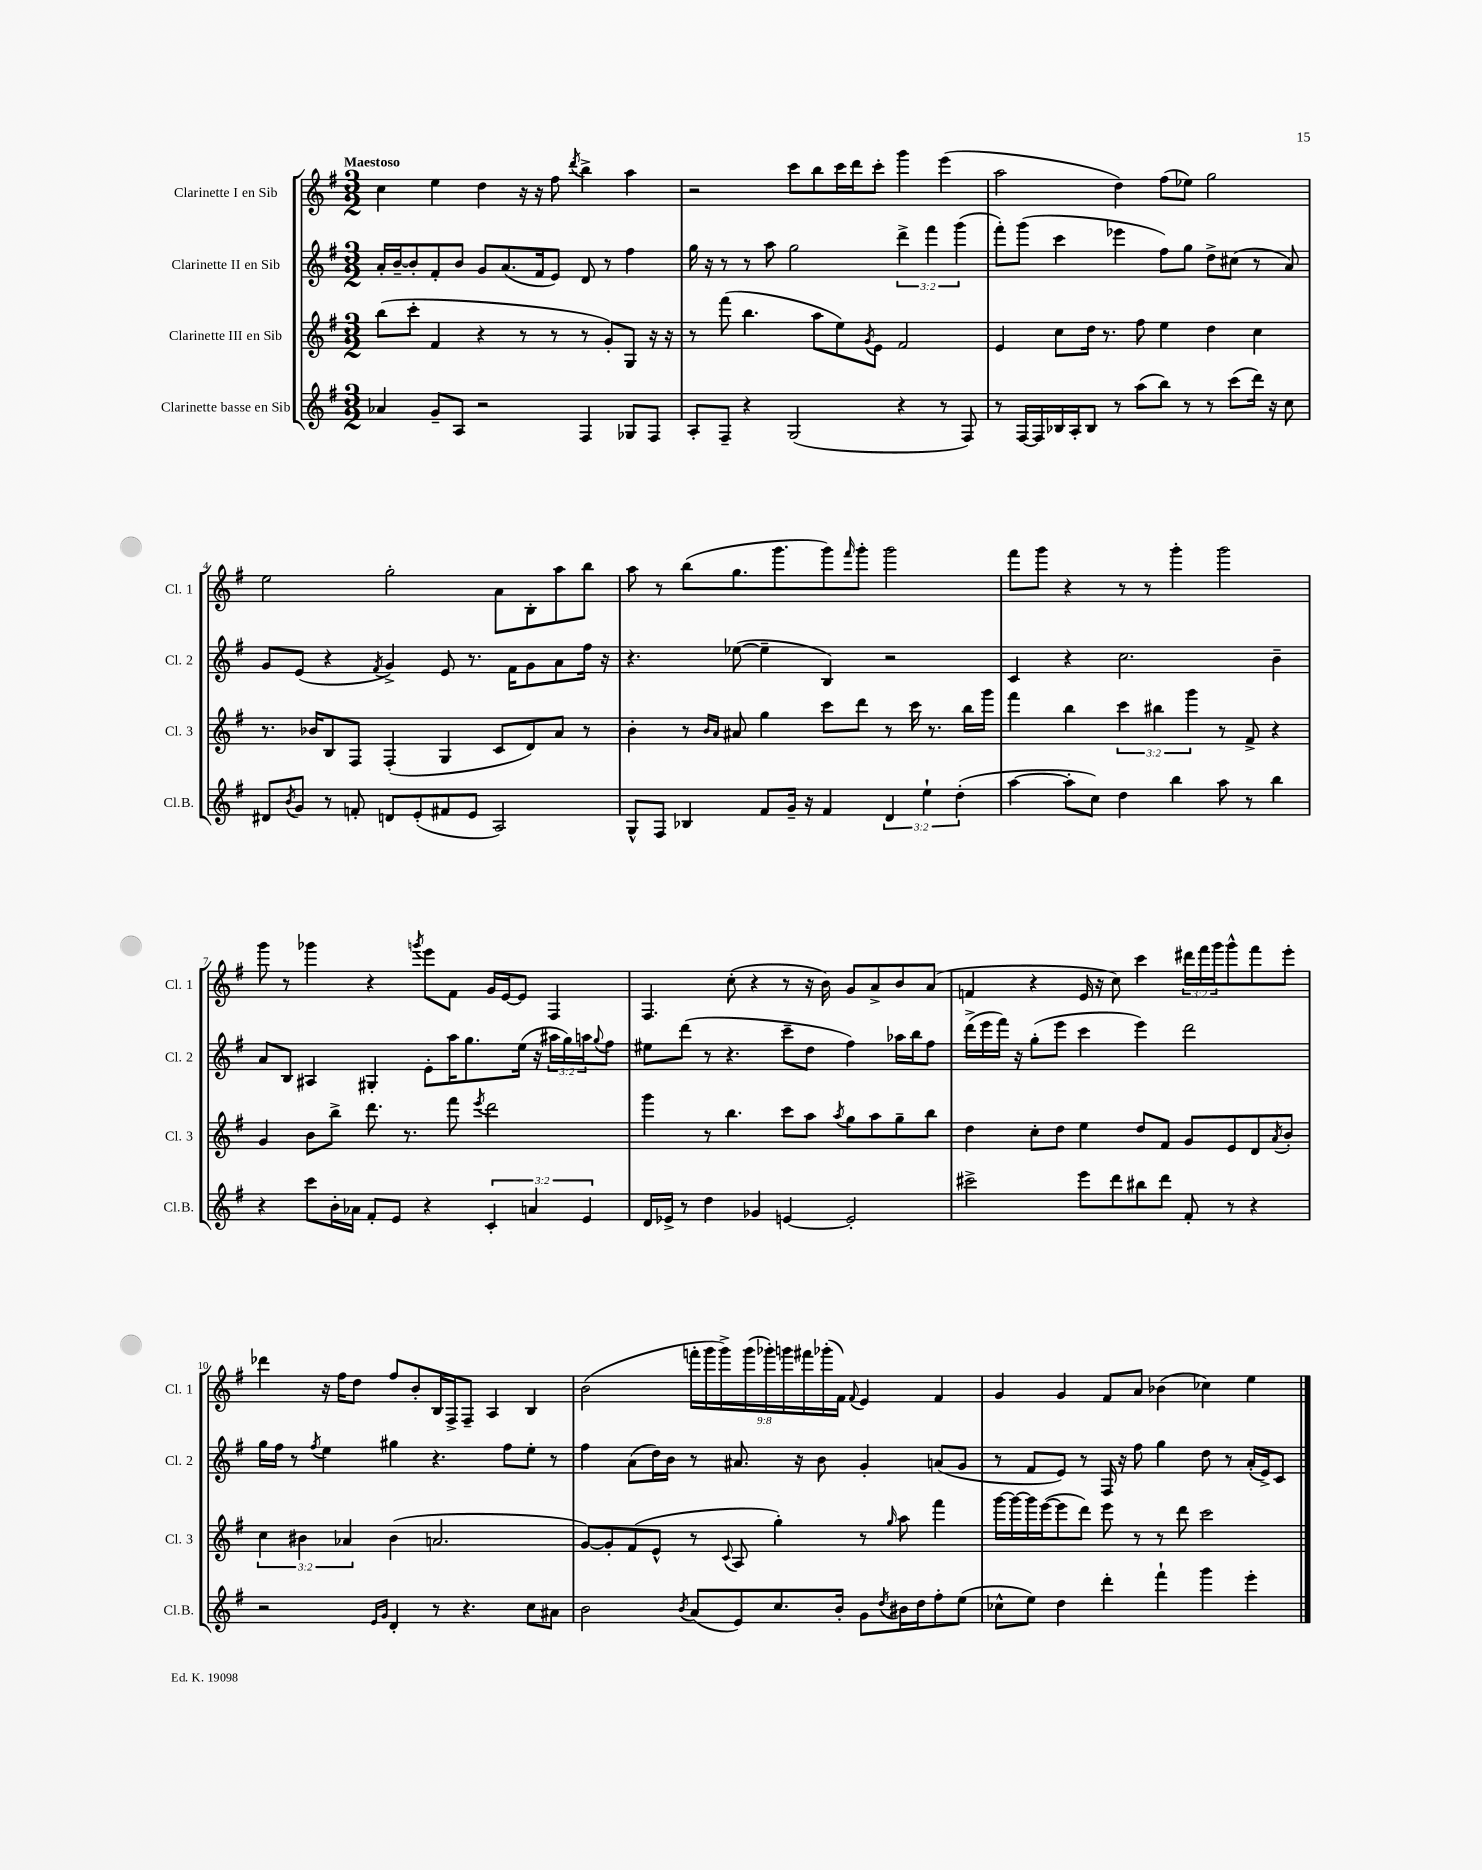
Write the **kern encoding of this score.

**kern	**kern	**kern	**kern
*staff4	*staff3	*staff2	*staff1
*clefG2	*clefG2	*clefG2	*clefG2
*k[f#]	*k[f#]	*k[f#]	*k[f#]
*M3/2	*M3/2	*M3/2	*M3/2
4a-/	(8bb\L	16a'/LL	4cc\
.	.	[16b~/J	.
.	8ccc'\J	8b'/]	.
8g~/L	4f#/	8f#'/	4ee\
8A/J	.	8b/J	.
2r	4r	8g/L	4dd\
.	.	(8.a/	.
.	8r	.	16r
.	.	16f#/k	16r
.	8r	8e/J)	8ff#\
.	.	.	8qddd/
4F#/	8r	8d/	4bb^\
.	8g'/L)	8r	.
8G-/L	8G/J	4ff#\	4aa\
8F#/J	16r	.	.
.	16r	.	.
=	=	=	=
8A'/L	8r	16gg\	2r
.	.	16r	.
8F#~/J	(8fff#\	8r	.
4r	4.bb\	8r	.
.	.	8aa\	.
(2G/	.	2gg\	8ccc\L
.	8aa\L	.	8bb\
.	8ee\)	.	16ccc\L
.	.	.	16ddd\J
.	8qg/	.	.
.	8e\J	.	8ccc'\J
4r	2f#/	6ddd^\	4ggg\
.	.	6fff#\	.
8r	.	.	(4eee\
.	.	(6ggg\	.
8F#/)	.	.	.
=	=	=	=
8r	4e/	8fff#'\L)	2aa\
[16F#/LL	.	(8ggg\J	.
16F#/]	.	.	.
16B-/	8cc\L	4ccc\	.
16A'/J	.	.	.
8B-/J	16dd\Jk	.	.
.	8.r	.	.
8r	.	4eee-\	4dd\)
(8aa\L	8ff#\	.	.
8bb\J)	4ee\	8ff#\L)	(8ff#\L
8r	.	8gg\J	8ee-\J)
8r	4dd\	8dd^\L	2gg\
(8ccc\L	.	(8cc#\J	.
16ddd\Jk)	4cc\	8r	.
16r	.	.	.
8cc\	.	8a/)	.
=	=	=	=
8d#/L	8.r	8g/L	2ee\
8qb/	.	.	.
8g/J	.	(8e/J	.
.	16b-/LK	.	.
8r	8B/	4r	.
8f'/	8F#/J	.	.
.	.	8qf#/	.
8d/L	(4F#'/	4g^/)	2gg'\
(8e'/	.	.	.
8f#/	4G/	8e/	.
8e/J	.	8.r	.
2A/)	8c/L	.	8a\L
.	.	16f#\LK	.
.	8d/)	8g\	8B'\
.	8a/J	8a\	8aa\
.	8r	16ff#\Jk	8bb\J
.	.	16r	.
=	=	=	=
8G^^/L	4b'\	4.r	8aa\
8F#/J	.	.	8r
4B-/	8r	.	(8bb\L
.	16qqb/LL	.	.
.	16qqa/JJ	.	.
.	8a#/	([8ee-\	8.gg\
8f#/L	4gg\	4ee-~\]	.
.	.	.	8.ggg\
16g~/Jk	.	.	.
16r	.	.	.
4f#/	8ccc\L	4B/)	8ggg\)
.	.	.	16qqfff#/
.	8ddd\J	.	8ggg'\J
6d/	8r	2r	2ggg\
.	16ccc\	.	.
6ee`\	.	.	.
.	8.r	.	.
(6dd'\	.	.	.
.	16bb\LL	.	.
.	16ggg\JJ	.	.
=	=	=	=
[4aa\	4fff#\	4c/	8fff#\L
.	.	.	8ggg\J
8aa'\]L	4bb\	4r	4r
8cc\J)	.	.	.
4dd\	6ccc\	2.cc\	8r
.	.	.	8r
.	6bb#\	.	.
4bb\	.	.	4ggg'\
.	6ggg\	.	.
8aa\	8r	.	2ggg\
8r	8f#^/	.	.
4bb\	4r	4b~\	.
=	=	=	=
4r	4g/	8a/L	8ggg\
.	.	8B/J	8r
8ccc\L	8b\L	4A#/	4ggg-\
16b'\L	8bb^\J	.	.
16a-\JJ	.	.	.
8f#'/L	8.ddd\	4G#'/	4r
8e/J	.	.	.
.	8.r	.	.
.	.	.	8qggg/
4r	.	8e'\L	8eee\L
.	8fff#\	16aa\K	8f#\J
.	.	8.gg\	.
.	8qeee/	.	.
6c'/	2ddd\	.	16g/LL
.	.	.	[16e/J
.	.	(16ee\Jk	8e/]J
6a/	.	.	.
.	.	16r	.
.	.	24aa#\LL	4F#/
.	.	24gg\)	.
6e/	.	24aa\J	.
.	.	8qqgg/	.
.	.	8ff#\J	.
=	=	=	=
16d/LL	4ggg\	8ee#\L	4.F#/
16e-^/JJ	.	.	.
8r	.	(8ddd\J	.
4dd\	8r	8r	.
.	4.bb\	4.r	(8cc'\
4g-/	.	.	4r
[4e/	8ccc\L	8ccc~\L	8r
.	8aa\J	8dd\J	16r
.	.	.	16b\)
.	8qaa/	.	.
2e'/]	8gg\L	4ff#\)	8g/L
.	8aa\	.	8a^/
.	8gg~\	16aa-\LL	8b/
.	.	16bb\J	.
.	8bb\J	8ff#\J	(8a/J
=	=	=	=
2ccc#^\	4dd\	(16ddd^\LL	4f/
.	.	16eee\	.
.	.	16fff#\JJ)	.
.	.	16r	.
.	8cc'\L	(8gg'\L	4r
.	8dd\J	8eee\J	.
8eee\L	4ee\	4ccc\	16e/
.	.	.	16r
8ddd\	.	.	8cc\)
8bb#\	8dd/L	4eee\)	4ccc\
8ddd\J	8f#/J	.	.
8f#'/	8g/L	2ddd\	24ddd#\LL
.	.	.	24fff#\
.	.	.	24ggg\J
8r	8e/	.	8ggg^^\
4r	8d/	.	8fff#\
.	8qa/	.	.
.	8b'/J	.	8eee'\J
=	=	=	=
2r	6cc\	16gg\LL	4ddd-\
.	.	16ff#\JJ	.
.	.	8r	.
.	6b#\	.	.
.	.	8qff#/	.
.	.	4ee\	16r
.	.	.	16ff#\LK
.	6a-/	.	.
.	.	.	8dd\J
16qqe/LL	.	.	.
16qqg/JJ	.	.	.
4d'/	(4b#\	4gg#\	8ff#/L
.	.	.	8b'/
8r	2.a/	4.r	16B/L
.	.	.	16F#^/J
4.r	.	.	8F#~/J
.	.	.	4A/
.	.	8ff#\L	.
8cc\L	.	8ee'\J	4B/
8a#\J	.	8r	.
=	=	=	=
2b\	[8g/L)	4ff#\	(2b\
.	8g'/]	.	.
.	(8f#/	(8a\L	.
.	8e^^/J	16dd\L)	.
.	.	16b\JJ	.
8qb/	.	.	.
(8a/L	8r	8r	18fff'\LL
.	.	.	18ggg\
.	.	.	18ggg^\)
.	8qqc/	.	.
8e/)	8A/	8.a#/	.
.	.	.	(18ggg\
.	.	.	18ggg-'\)
8.cc/	4gg'\)	.	.
.	.	.	18ggg\
.	.	16r	.
.	.	.	18fff#\
.	.	8b\	.
.	.	.	(18ggg-'\
16b'/Jk	.	.	.
.	.	.	18f#\JJ)
.	.	.	8qqf#/
8g\L	8r	4g'/	4e/
8qdd/	16qqgg/	.	.
16b#\L	8aa\	.	.
16dd\J	.	.	.
8ff#'\	4fff#\	(8a/L	4f#/
(8ee\J	.	8g/J	.
=	=	=	=
8cc-^^\L	[16ggg\LL	8r	4g/
.	16ggg\_	.	.
8ee\J)	16ggg\]	8f#/L	.
.	([16eee\J	.	.
4dd\	8eee\]	8e/J)	4g/
.	8ddd\J)	8r	.
4ddd'\	8eee\	16F#/	8f#/L
.	.	16r	.
.	8r	8ff#\	8a/J
4fff#`\	8r	4gg\	(4b-\
.	8ddd\	.	.
4ggg\	2ccc\	8dd\	4cc-\)
.	.	8r	.
4eee'\	.	(16a'/LL	4ee\
.	.	16e^/J)	.
.	.	8c/J	.
==	==	==	==
*-	*-	*-	*-
